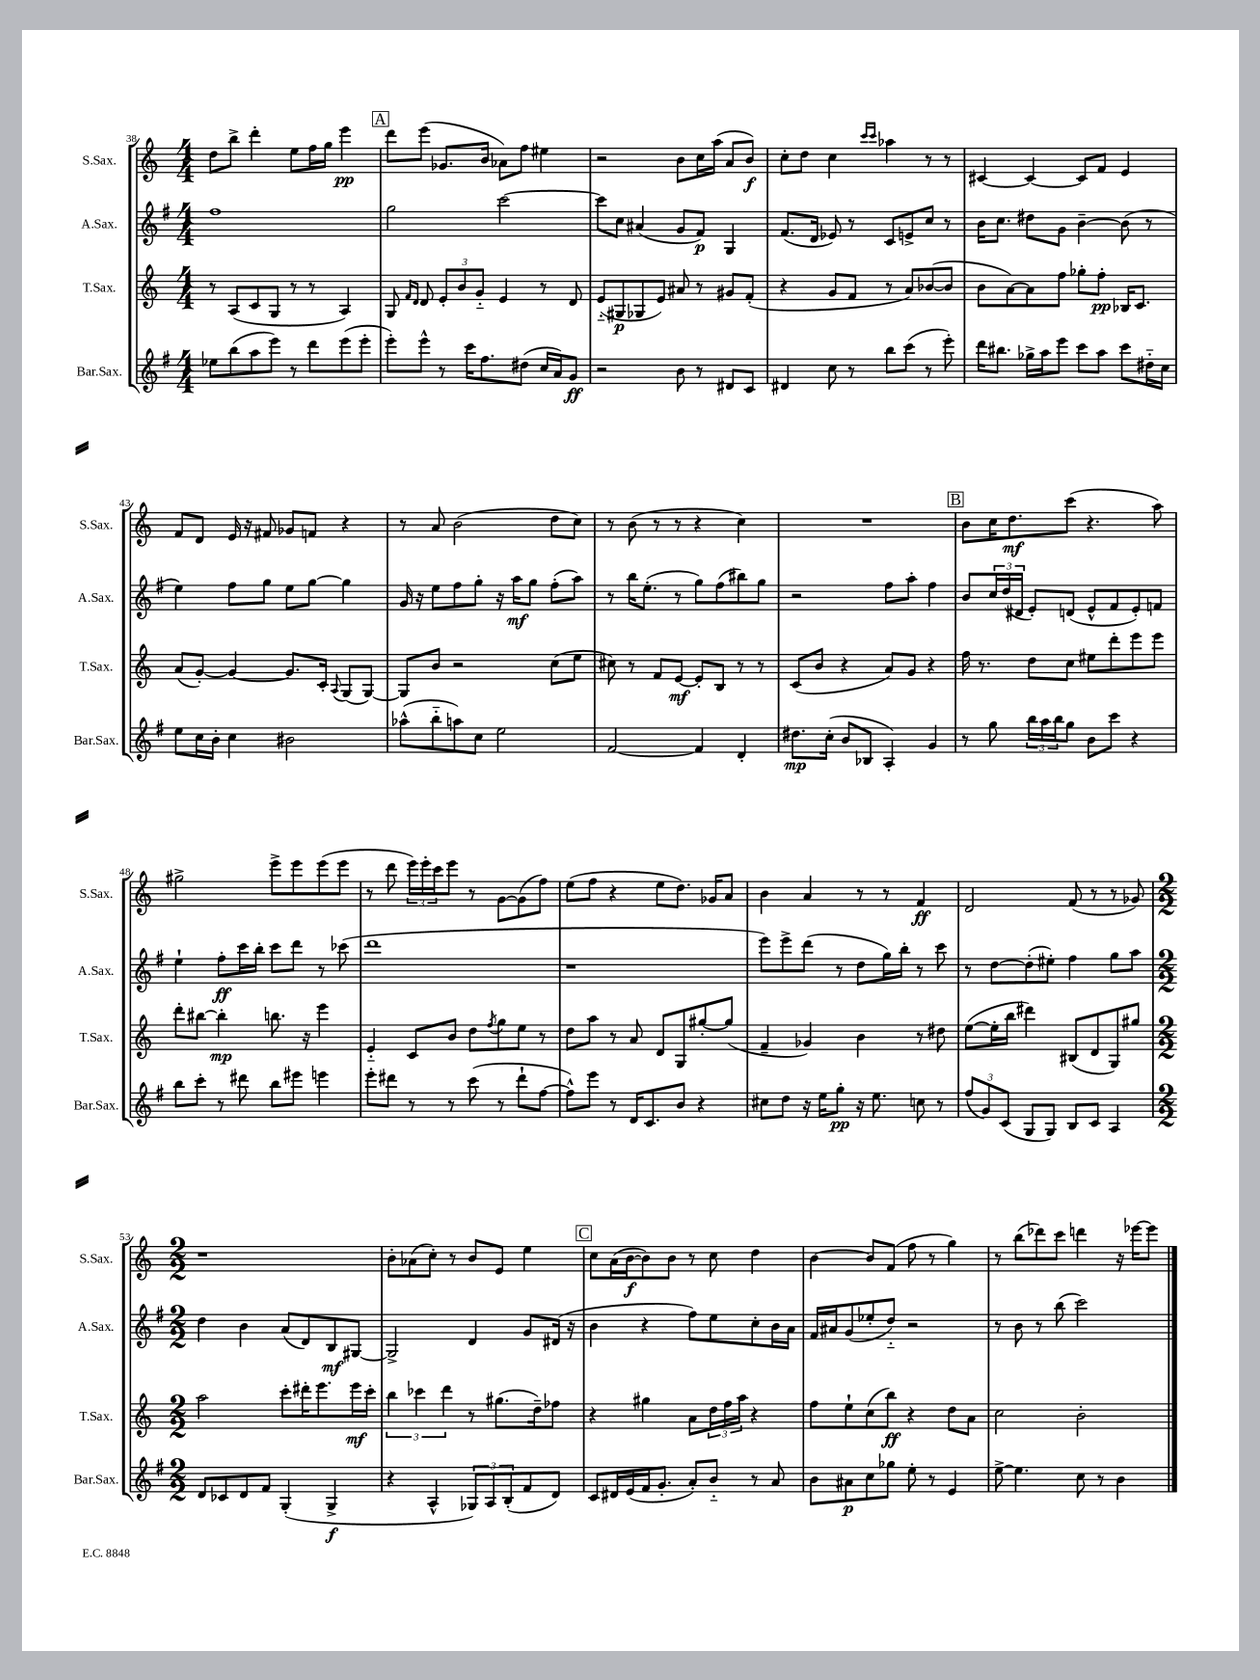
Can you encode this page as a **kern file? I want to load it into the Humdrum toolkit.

**kern	**kern	**kern	**kern
*staff4	*staff3	*staff2	*staff1
*clefG2	*clefG2	*clefG2	*clefG2
*k[f#]	*k[]	*k[f#]	*k[]
*M4/4	*M4/4	*M4/4	*M4/4
8ee-	8r	1ff#	8dd
(8bb	(8A	.	8bb^
8aa	8c	.	4ddd'
8eee)	8G	.	.
8r	8r	.	8ee
8ddd	8r	.	16ff
.	.	.	16gg
(8eee	4A)	.	4eee
8eee'	.	.	.
=	=	=	=
8eee')	8G	2gg	8ddd
.	16qqf	.	.
.	16qqd	.	.
8eee^^	8d	.	(8eee
8r	12e'	.	8.g-
.	12b	.	.
16ccc	.	.	.
.	12g'~	.	.
8.ff#	.	.	16b
.	4e	[2ccc	8a-)
(8dd#	.	.	8ff
16cc	8r	.	4ee#
16a)	.	.	.
8g	8d	.	.
=	=	=	=
2r	(8e'~	8ccc]	2r
.	8G#	8cc	.
.	8G-	(4a#	.
.	8e)	.	.
8b	8a#	8g	8b
8r	8r	8f#)	16cc
.	.	.	(16aa
8d#	8g#	4G	8a
8c	(8f'	.	8b)
=	=	=	=
4d#	4r	(8.f#	8cc'
.	.	.	8dd
.	.	16d	.
8cc	8g	8e-)	4cc
8r	8f	8r	.
.	.	.	16qqccc
.	.	.	16qqccc
8bb	8r	8c	4aa-
(8ccc	8a)	8e^	.
8r	([8b-	8cc	8r
8eee')	8b-]	8r	8r
=	=	=	=
16ddd	8b	16b	[4c#
8.bb#	.	8.cc	.
.	[8a)	.	.
16gg-^	8a]	8dd#	4c#_
16aa	.	.	.
8eee	8ff	8g	.
8ccc	8gg-'	[4b~	8c#]
8aa	8ff'	.	8f
8ccc	16B-	(8b]	4e
.	8.c	.	.
16dd#'~	.	8r	.
16cc	.	.	.
=	=	=	=
8ee	(8a	4ee)	8f
16cc	[8g')	.	8d
16b'	.	.	.
4cc	4g_	8ff#	16e
.	.	.	16r
.	.	8gg	8f#
2b#	8.g]	8ee	8g-
.	.	[8gg	8f
.	16c'	.	.
.	8qqA	.	.
.	(8G	4gg]	4r
.	[8G)	.	.
=	=	=	=
(8aa-^^	8G]	16g	8r
.	.	16r	.
8bb'~	8b	8ee	8a
8aa)	2r	8ff#	(2b
8cc	.	8gg'	.
2ee	.	16r	.
.	.	16aa	.
.	.	8gg	.
.	(8cc	(8ff#'	8dd
.	8ee	8aa)	8cc)
=	=	=	=
[2f#	8cc#)	8r	8r
.	8r	16bb	(8b
.	.	(8.ee'	.
.	8f	.	8r
.	[8e	8r	8r
4f#]	8e']	8gg)	4r
.	8B	(8ff#	.
4d'	8r	8bb#)	4cc)
.	8r	8gg	.
=	=	=	=
8.dd#	(8c	2r	1r
.	8b	.	.
(16cc'	.	.	.
8b	4r	.	.
8B-	.	.	.
4A')	8a)	8ff#	.
.	8g	8aa'	.
4g	4r	4ff#	.
=	=	=	=
8r	16ff	8b	8b
.	8.r	.	.
8gg	.	24cc	16cc
.	.	(24dd	.
.	.	.	8.dd
.	.	24d#	.
24bb	8dd	8e')	.
24aa	.	.	.
24bb	.	.	.
8gg	8cc	(8d	(8ccc
8b	8ee#	8e^^	4.r
8ccc	8ddd'	8f#	.
4r	8eee	8e')	.
.	8eee	8f	8aa)
=	=	=	=
8bb	8ddd'	4ee`	2gg#^
8ccc'	[8bb#	.	.
8r	4bb#']	8ff#'	.
8ddd#	.	16ccc	.
.	.	16bb'	.
8bb	8.bb	8ccc	8eee^
8eee#	.	8ddd	8eee
.	16r	.	.
4eee	4eee	8r	(8eee
.	.	(8ccc-	8eee
=	=	=	=
8eee'	4e'~	1ddd	8r
8ddd#	.	.	8ddd
8r	8c	.	24eee)
.	.	.	24eee'
.	.	.	24ccc
8r	8b	.	8eee
(8ccc	8dd	.	8r
.	8qff	.	.
8r	8gg	.	[8g
8ddd#`	8ee	.	(8g]
[8ff#	8r	.	8ff)
=	=	=	=
8ff#^^])	8dd	1r	(8ee
8eee	8aa	.	8ff
8r	8r	.	4r
16d	8a	.	.
8.c	.	.	.
.	8d	.	8ee
8b	8G	.	8.dd)
4r	[8gg#'	.	.
.	.	.	16g-
.	(8gg#]	.	8a
=	=	=	=
8cc#	4f~	8eee)	4b
8dd	.	8eee^	.
16r	4g-)	(8ddd	4a
16ee	.	.	.
8gg'	.	8r	.
16r	4b	8dd	8r
8.ee	.	.	.
.	.	16gg)	8r
.	.	16bb'	.
8cc	8r	8r	4f
8r	8dd#	8ccc	.
=	=	=	=
(12ff#	([8ee	8r	2d
12g)	.	.	.
.	16ee']	[8dd	.
(12c	.	.	.
.	16bb	.	.
8G	4ddd#)	(8dd']	.
8G)	.	8ee#')	.
8B	(8B#	4ff#	(8f
8c	8d	.	8r
4A	8G)	8gg	8r
.	8gg#	8aa	8g-)
=	=	=	=
*M2/2	*M2/2	*M2/2	*M2/2
8d	2aa	4dd	1r
8c-	.	.	.
8d	.	4b	.
8f#	.	.	.
(4G'	8ccc'	(8a	.
.	16ddd#'	8d)	.
.	8.eee	.	.
4G^	.	8B	.
.	16eee	[8G#	.
.	16ccc'	.	.
=	=	=	=
4r	6bb	2G#^]	8b'
.	.	.	(8a-
.	6ccc-	.	.
4A^^	.	.	8cc')
.	6ddd	.	.
.	.	.	8r
12G-)	8r	4d	8b
12A	.	.	.
.	(8.gg#	.	8e
(12B'	.	.	.
8f#	.	8g	4ee
.	16dd~)	.	.
8d)	8ff-	(16d#	.
.	.	16r	.
=	=	=	=
8c	4r	4b	8cc
16d#	.	.	(16a
(16e	.	.	[16b
16f#	4gg#	4r	8b])
8.g'	.	.	.
.	.	.	8b
8a')	8a	8ff#)	8r
8b'~	24dd	8ee	8cc
.	24ff	.	.
.	24aa	.	.
8r	4r	8cc'	4dd
8a	.	16b	.
.	.	16a	.
=	=	=	=
8b	8ff	16f#	[4b
.	.	16a#	.
8a#	8ee`	(8g	.
8cc	(8cc	8ee-'	8b]
8gg-	8bb)	8dd'~)	(8f
8ee'	4r	2r	8ff
8r	.	.	8r
4e	8dd	.	4gg)
.	8a	.	.
=	=	=	=
[8ee^	2cc	8r	8r
4.ee]	.	8b	(8bb
.	.	8r	8ddd-)
.	.	(8bb	8ccc
8cc	2b'	2ccc)	4ddd
8r	.	.	.
4b	.	.	16r
.	.	.	[16eee-
.	.	.	8eee-]
==	==	==	==
*-	*-	*-	*-
